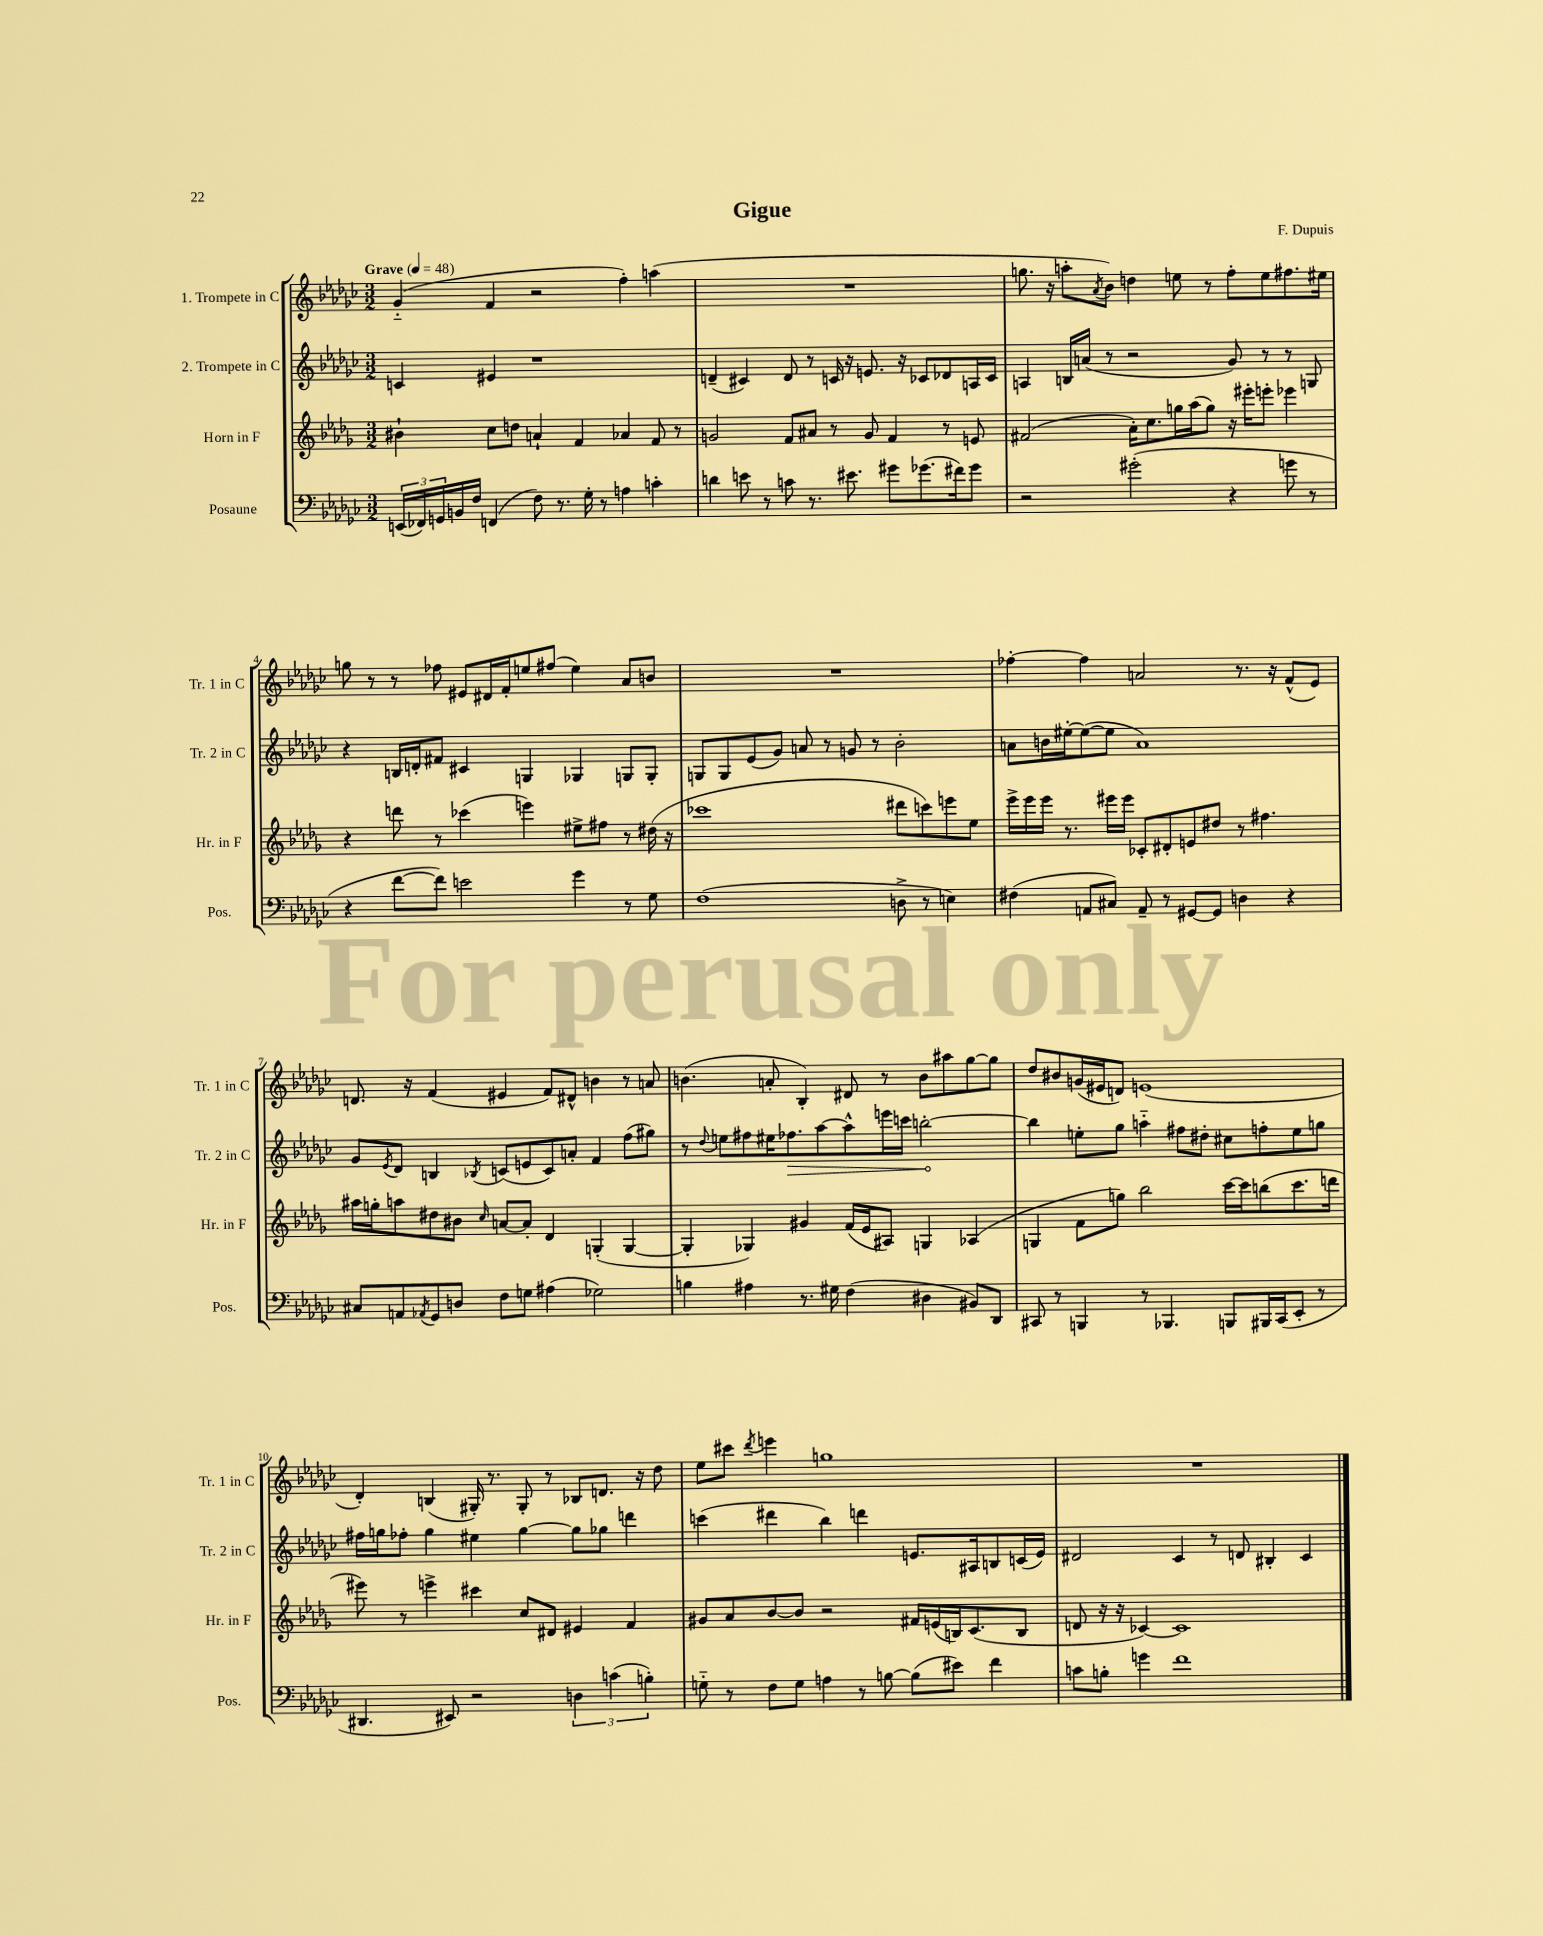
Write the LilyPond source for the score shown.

\header { title = "Gigue" composer = "F. Dupuis" }
<<
\new StaffGroup <<
\new Staff = "s0" \with { instrumentName = "1. Trompete in C" shortInstrumentName = "Tr. 1 in C" } {
    \clef treble \key ges \major \numericTimeSignature \time 3/2 \tempo "Grave" 4 = 48
    ges'4-_( f'4 r2 f''4-.) a''4( |
    R1. |
    g''8. r16 a''8-. \acciaccatura { aes'8 } bes'8) d''4 e''8 r8 f''8-. e''8 fis''8. eis''16 |
    g''8 r8 r8 fes''8 eis'8 dis'16 f'16-. e''8 fis''8( e''4) aes'8 b'8 |
    R1. |
    fes''4~-. fes''4 a'2 r8. r16 f'8-^( ees'8) |
    d'8. r16 f'4( eis'4 f'8) dis'8-^ b'4 r8 a'8 |
    b'4.( a'8-. bes4-.) dis'8 r8 b'8 ais''8 ges''8~ ges''8 |
    des''8 bis'8 g'16( eis'16 d'8) e'1( |
    des'4-.) b4( gis16-.) r8. gis8-. r8 bes8 d'8. r16 des''8 |
    ees''8 cis'''8 \acciaccatura { des'''8 } e'''4 g''1 |
    R1. \bar "|." |
}
\new Staff = "s1" \with { instrumentName = "2. Trompete in C" shortInstrumentName = "Tr. 2 in C" } {
    \clef treble \key ges \major \numericTimeSignature \time 3/2
    c'4 eis'4 r1 |
    d'4--( cis'4) d'8 r8 c'16 r16 e'8. r16 ces'8 des'8 a16 ces'16 |
    a4 b16 a'16( r8 r2 ges'8) r8 r8 g8 |
    r4 b16 d'16-. fis'8 cis'4 g4 ges4 g8 g8-. |
    g8 g8 ees'8( ges'8) a'8 r8 g'8 r8 bes'2-. |
    a'8 b'16 eis''16~-. eis''8~( eis''8 a'1) |
    ges'8 \acciaccatura { ees'8 } des'8 b4 \acciaccatura { bes8 } c'8( e'8 c'8) a'8-. f'4 f''8( gis''8) |
    r8 \appoggiatura { des''8 } e''8 fis''8 eis''16 \once \override Hairpin.circled-tip = ##t fes''8.\> aes''8~ aes''8-^ e'''16 c'''16 b''2~-.\! |
    b''4 e''8-. ges''8 a''4-_ fis''8 dis''8-. cis''8 f''8-. e''8 g''8 |
    fis''16 g''16 fes''8-. g''4 eis''4 g''4~ g''8 ges''8 d'''4 |
    c'''4( dis'''4 bes''4) d'''4 e'8. ais16 b8 c'16( e'16) |
    dis'2 ces'4 r8 d'8 bis4-. ces'4 \bar "|." |
}
\new Staff = "s2" \with { instrumentName = "Horn in F" shortInstrumentName = "Hr. in F" } {
    \clef treble \key des \major \numericTimeSignature \time 3/2
    bis'4-! c''8 d''8 a'4-! f'4 aes'4 f'8 r8 |
    g'2 f'8 ais'8 r8 g'8 f'4 r8 e'8 |
    fis'2( aes'16-.) c''8. g''16 aes''16( g''8) r16 eis'''16-. e'''8-. ees'''4 |
    r4 d'''8 r8 ces'''4( e'''4) eis''8-> fis''8 r8 dis''16( r16 |
    ces'''1 dis'''8 c'''8) e'''8 ees''8 |
    ees'''16-> ees'''16 ees'''16 r8. eis'''16 eis'''16 ces'8-. dis'8-. e'8 dis''8 r8 fis''4. |
    ais''16 g''16-. a''8 dis''8 bis'8 \grace { c''16 } a'8~ a'8-. des'4 g4-.( g4~ |
    g4-. ges4) gis'4 f'16( ees'16 ais8) g4 aes4( |
    g4 f'8 g''8) bes''2 c'''16~ c'''16 b''8( c'''8. d'''16 |
    eis'''8) r8 e'''4-> cis'''4 c''8 dis'8 eis'4 f'4 |
    gis'8 aes'8 bes'8~ bes'8 r2 fis'16 e'16( b16) c'8.( b8 |
    d'8 r16 r16 ces'4~) ces'1 \bar "|." |
}
\new Staff = "s3" \with { instrumentName = "Posaune" shortInstrumentName = "Pos." } {
    \clef bass \key ges \major \numericTimeSignature \time 3/2
    \tuplet 3/2 { e,16( fes,16) g,16 } b,16 f16 f,4( f8) r8. ges16-. r8 a4 c'4-. |
    d'4 e'8 r8 c'8 r8. eis'8. gis'8 ges'8.( fis'16) ges'8 |
    r2 gis'2-.( r4 g'8 r8 |
    r4 f'8~ f'8) e'2 ges'4 r8 ges8 |
    f1( d8-> r8 e4) |
    fis4( a,8 cis8) a,8-- r8 gis,8~ gis,8 d4 r4 |
    cis8 a,8 \acciaccatura { aes,8 } ges,8 d8 f8 g8 ais4( ges2) |
    b4 ais4 r8. gis16 f4( dis4 bis,8) des,8 |
    cis,8 r8 b,,4 r8 bes,,4. b,,8 bis,,16 cis,16( ees,8-. r8 |
    dis,4. eis,8) r2 \tuplet 3/2 { d4 c'4( b4-.) } |
    g8-_ r8 f8 g8 a4 r8 b8~ b8( eis'8) f'4 |
    c'8 b8-. g'4 f'1 \bar "|." |
}
>>
>>
